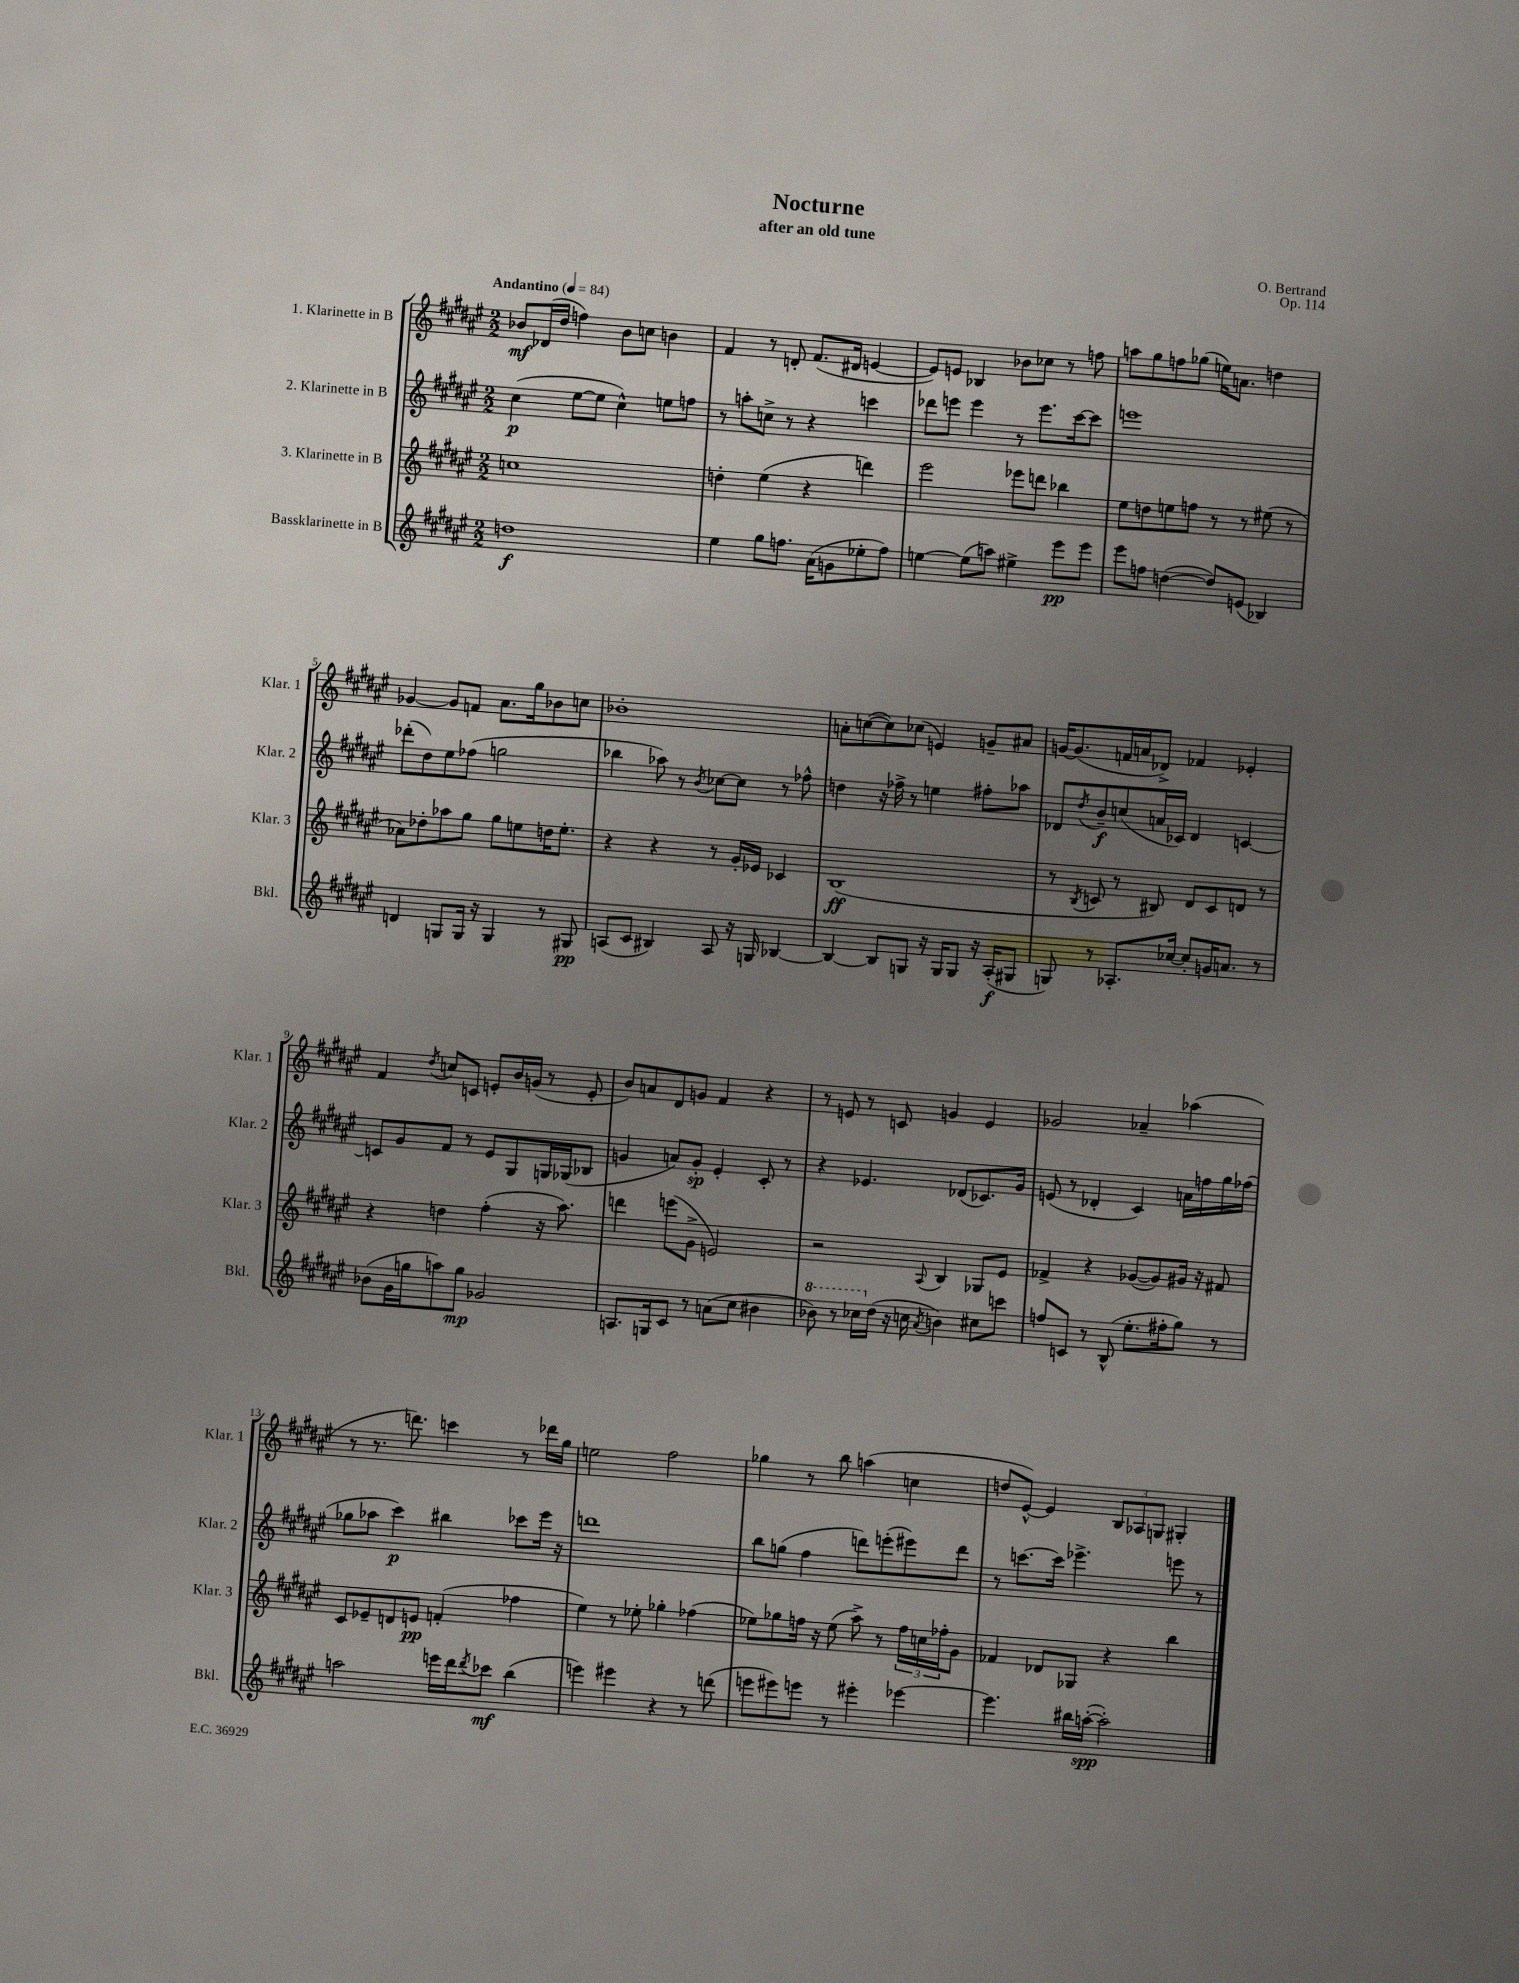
\header { title = "Nocturne" composer = "O. Bertrand" subtitle = "after an old tune" opus = "Op. 114" }
<<
\new StaffGroup <<
\new Staff = "s0" \with { instrumentName = "1. Klarinette in B" shortInstrumentName = "Klar. 1" } {
    \clef treble \key fis \major \numericTimeSignature \time 2/2 \tempo "Andantino" 4 = 84
    bes'8\mf des'16( dis''16 f''4) bes'8 c''8 b'4 |
    fis'4 r8 d'8-. fis'8.( dis'16 e'4~ |
    e'8) e'8 bes4 bes'8 ces''8 r8 f''8 |
    a''8 gis''8 f''8 ges''8( e''16) a'8. d''4 |
    ges'4~ ges'8 f'8 ais'8. gis''16 bes'8 c''8 |
    bes'1-. |
    a'8-. c''8~( c''8) ces''8( e'4) g'8-- ais'8 |
    g'16~ g'8.( f'16 a'16 des'8->) fes'4 ees'4-. |
    fis'4 \acciaccatura { dis''8 } c''8 c'8 e'8-. b'16 g'16( r8 e'8-. |
    b'8) a'8 dis'8 g'8 fis'4 r4 |
    r8 e'8 r8 c'8 g'4 e'4 |
    ges'2 aes'4-- aes''4( |
    r8 r8. d'''8.) c'''4 r8 des'''16 gis''16 |
    e''2 fis''2 |
    ges''4 r8 b''8 a''4( c''4 |
    d''8 eis'8~-^) eis'4 \tuplet 3/2 { b8 aes8 g8 } gis4-. \bar "|." |
}
\new Staff = "s1" \with { instrumentName = "2. Klarinette in B" shortInstrumentName = "Klar. 2" } {
    \clef treble \key fis \major \numericTimeSignature \time 2/2
    cis''4\p( eis''8~ eis''8 cis''4-^) e''8 f''8 |
    r8 a''8-. c''8-> r8 r4 c'''4 |
    des'''8 e'''8 e'''4 r8 e'''8. cis'''16~ cis'''8 |
    e'''1 |
    des'''8-.( dis''8) eis''8 fes''8( g''2 |
    bes''4 aes''8) r8 \acciaccatura { b'8 } ces''8~ ces''8 r8 fes''8-^ |
    d''4 r16 fes''16-> r8 e''4 fis''8-. aes''8 |
    des'8 \acciaccatura { dis''8 } b'8--\f c''8( a'16 ces'16) des'4 c'4~ |
    c'8 gis'8 fis'8 r8 eis'8 gis8 g16 ges16( bes8 |
    g'4 a'8) g'8-.\sp eis'4-. cis'8-. r8 |
    r4 ees'4. des'8( ces'8.) gis'16 |
    e'8( r8 des'4-. cis'4) a'16 f''16 gis''16 fes''16( |
    ges''8 aes''8 cis'''4\p) bis''4 ces'''8 eis'''16 r16 |
    d'''1 |
    b''8 g''8( fis''4 d'''8) e'''8-.( eis'''8) d'''8 |
    r8 c'''8.~ c'''16 ees'''4.-> e'''8 r8 \bar "|." |
}
\new Staff = "s2" \with { instrumentName = "3. Klarinette in B" shortInstrumentName = "Klar. 3" } {
    \clef treble \key fis \major \numericTimeSignature \time 2/2
    c''1 |
    d''4-. eis''4( r4 d'''4) |
    eis'''2 ees'''8 d'''8 bes''4 |
    eis''8 d''8 e''8 f''8 r8 r8 eis''8( r8 |
    aes'8) des''8-. aes''8 gis''8 gis''8 e''8 d''16 e''8.-. |
    r4 r4 r8 gis'16-. ees'16 ces'4 |
    b1\ff( |
    r8 \acciaccatura { b8 } c'8 r8 bis8) dis'8 c'8 d'8 r8 |
    r4 d''4 fis''4-.( r16 ais''8.) |
    d'''4 e'''8( gis'8-> e'2) |
    r2 \appoggiatura { ais8 } b4 ges8 eis'8 |
    fes'4-> r4 ges'8~( ges'8) gis'16 r16 fis'8 |
    cis'8 ees'8-- d'8 e'8\pp f'4-.( fes''4 |
    eis''4) r8 ees''8-. ges''4-. fes''4( |
    ees''8) ges''8 f''16 r16 ees''8( ais''8->) r8 \tuplet 3/2 { f''16 c''16 fes''16-. } gis'8 |
    fes'4 des'8 ges8 r4 b''4 \bar "|." |
}
\new Staff = "s3" \with { instrumentName = "Bassklarinette in B" shortInstrumentName = "Bkl." } {
    \clef treble \key fis \major \numericTimeSignature \time 2/2
    d''1\f |
    eis''4 gis''8 f''8. ais'16( g'8 ees''8-. f''8) |
    e''4~ e''8( a''8) eis''4-> eis'''8\pp eis'''8 |
    eis'''8 f''8 d''4~( d''8) e'8( bes4) |
    d'4 g8 g16 r16 g4 r8 gis8\pp |
    a8( cis'8 bis4) a8 r16 g16 bes4~ |
    bes4~ bes8 g8 r16 g16 g8 r16 ais16-.\f( gis8 |
    g8) r8 aes8.-. ces''16~ ces''8-. g'16 a'8. r8 |
    bes'8( gis'16 g''16 a''8) g''8\mp ges'2 |
    a8. g16 cis'8 r8 a'8( cis''8 bis'4 |
    \ottava #1 bes''8) r8 ces'''16 \ottava #0 dis''16( r16 c''16 \acciaccatura { ais'8 } b'!4) cis''8 c'''8 |
    f''8 c'8 r8 b8-^( eis''8.-. fis''16-. gis''8) r8 |
    a''2 e'''16 dis'''16 \acciaccatura { dis'''8 } ces'''8\mf b''4( |
    e'''4) eis'''4 r4 r8 d'''8( |
    e'''8 eis'''8) e'''8 r8 eis'''4-. ees'''4~ |
    ees'''4. bis''16 a''16~-.\spp( a''2-.) \bar "|." |
}
>>
>>
